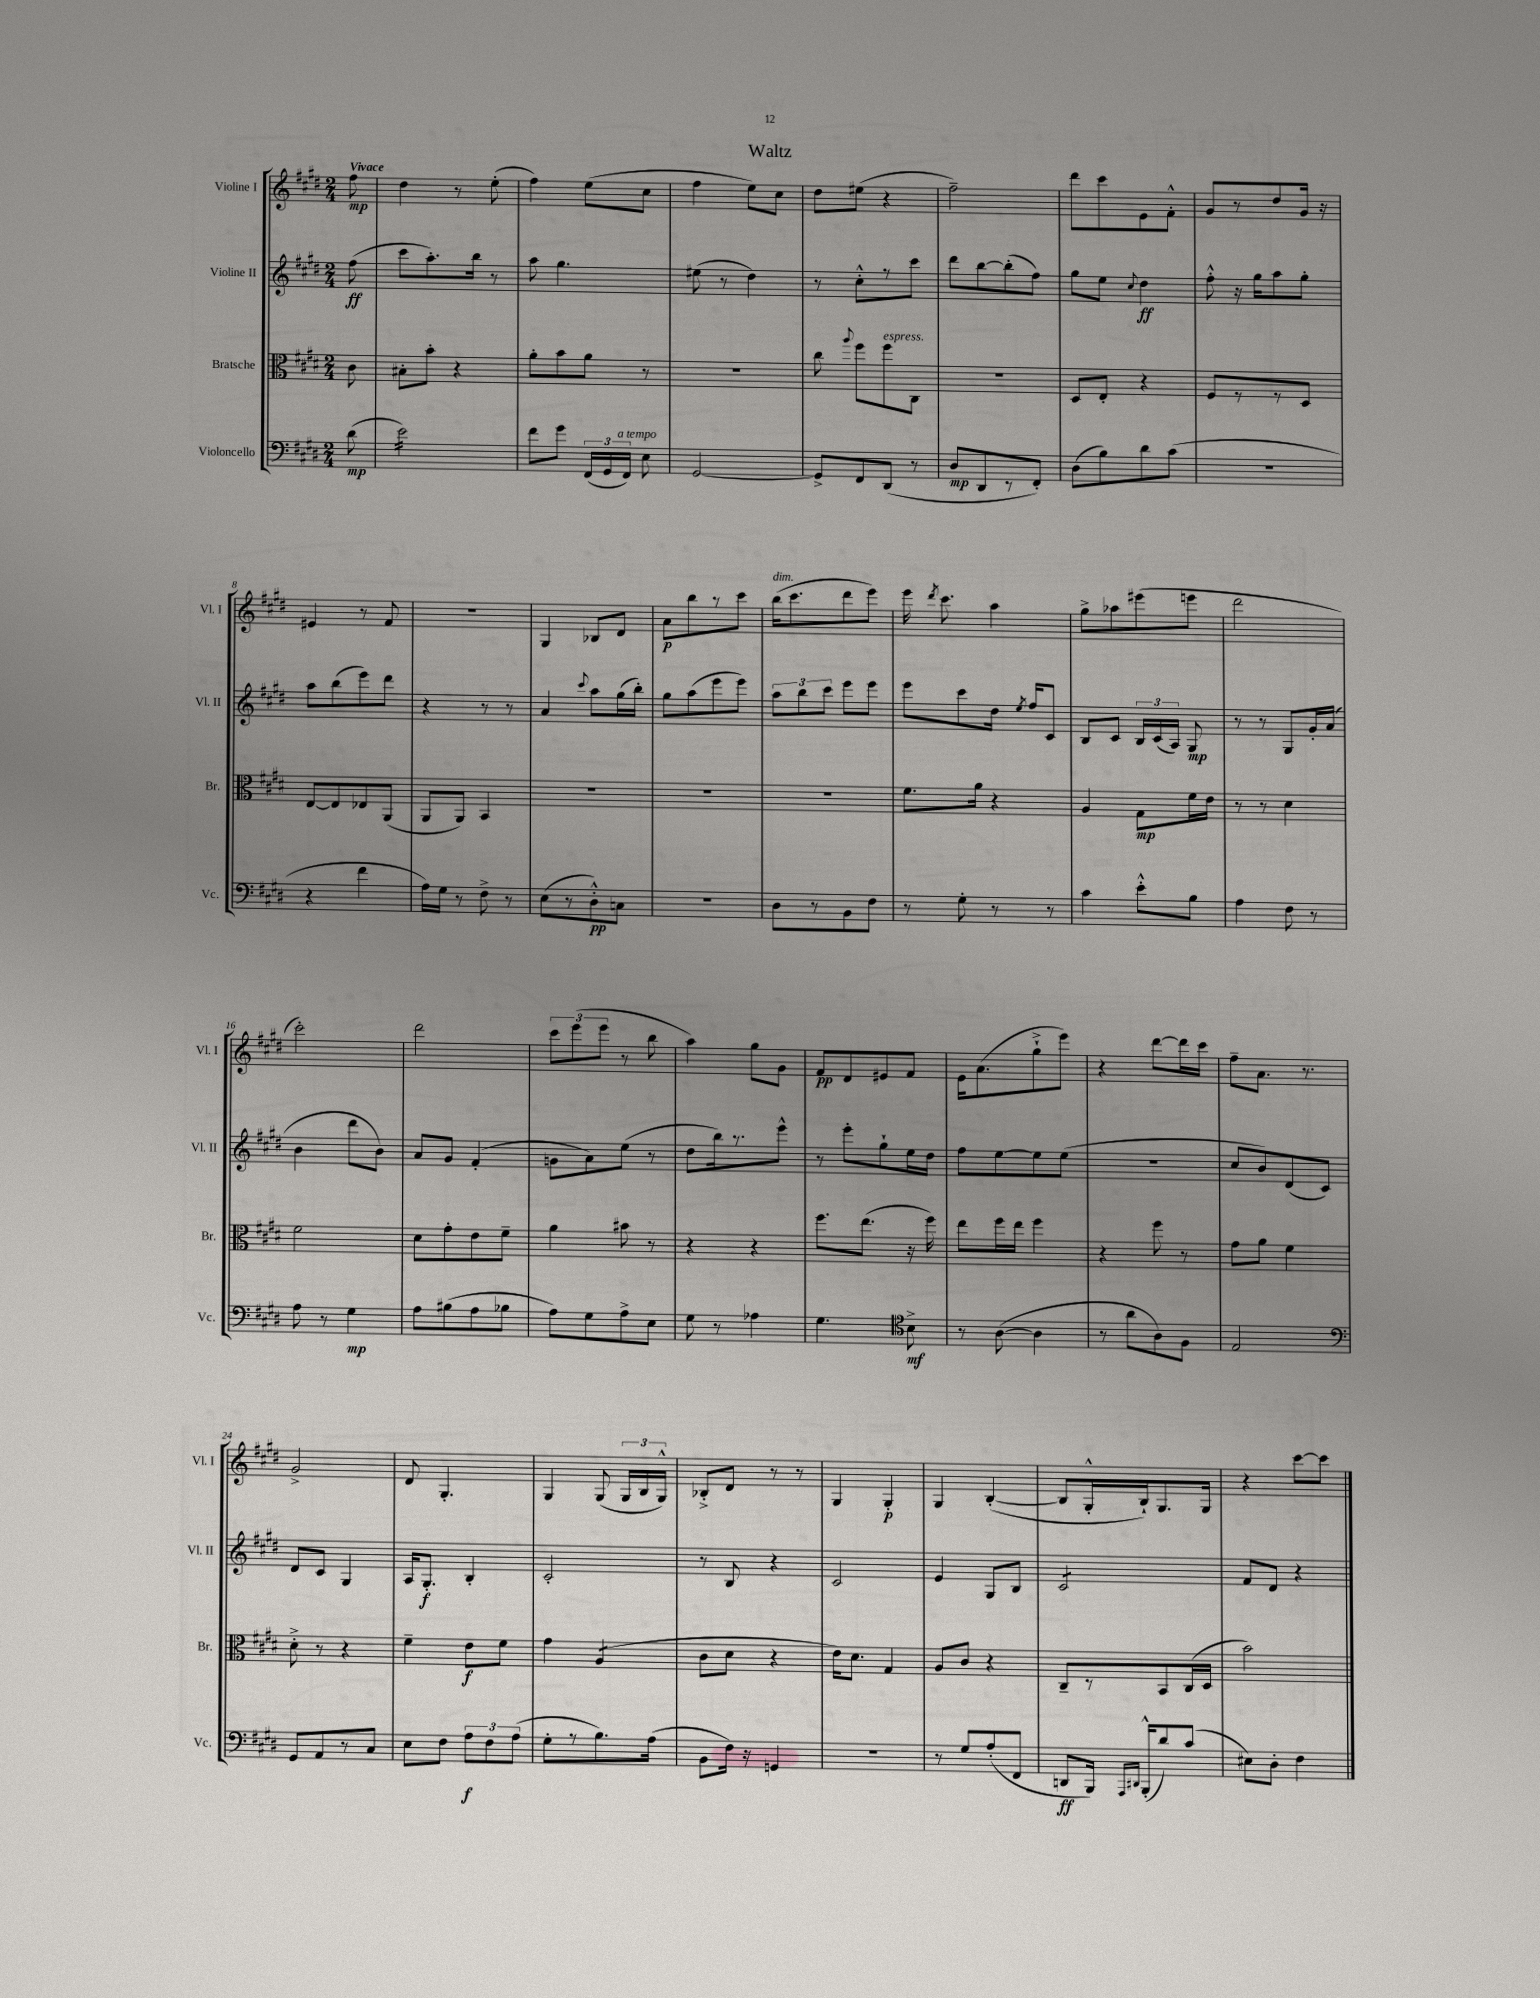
\header { title = "Waltz" }
<<
\new StaffGroup <<
\new Staff = "s0" \with { instrumentName = "Violine I" shortInstrumentName = "Vl. I" } {
    \clef treble \key e \major \numericTimeSignature \time 2/4 \partial 8 \tempo "Vivace"
    \autoBeamOff fis''8\mp |
    dis''4 r8 e''8-.( |
    fis''4) e''8[( cis''8] |
    fis''4 e''8[) cis''8] |
    dis''8[ eis''8]( r4 |
    fis''2--) |
    dis'''8[ cis'''8 e'8 fis'8]-.-^ |
    gis'8[ r8 dis''8 gis'16] r16 |
    eis'4 r8 fis'8 |
    R2 |
    gis4 bes8[ dis'8] |
    a'8[\p b''8 r8 cis'''8] |
    b''16[^\markup { \italic "dim." }( cis'''8. dis'''8 e'''8]) |
    e'''16 \acciaccatura { dis'''8 } cis'''8. a''4 |
    gis''8[-> aes''8 eis'''8( e'''8] |
    dis'''2 |
    cis'''2-.) |
    dis'''2 |
    \tuplet 3/2 { cis'''8[ e'''8( e'''8] } r8 b''8 |
    a''4) gis''8[ gis'8] |
    fis'8[\pp dis'8 eis'8 fis'8] |
    e'16[ a'8.( gis''8-!-> e'''8]) |
    r4 dis'''8[~ dis'''16 cis'''16] |
    fis''8[-- a'8.] r8. |
    gis'2-> |
    dis'8 gis4.-. |
    gis4 gis8( \tuplet 3/2 { gis16[ b16 gis16]-^) } |
    bes8[-.-> dis'8] r8 r8 |
    gis4 gis4-.\p |
    gis4 b4~-.( |
    b8[ gis16-.-^ b16-!) gis8. gis16] |
    r4 cis'''8[~ cis'''8] \bar "|." |
}
\new Staff = "s1" \with { instrumentName = "Violine II" shortInstrumentName = "Vl. II" } {
    \clef treble \key e \major \numericTimeSignature \time 2/4 \partial 8
    \autoBeamOff fis''8\ff( |
    cis'''8[ a''8.-.) b''16] r8 |
    a''8 gis''4. |
    eis''8( r8 dis''4) |
    r8 cis''8[-.-^ r8 cis'''8] |
    dis'''8[ b''8~ b''8-.( fis''8]) |
    gis''8[ e''8] \appoggiatura { cis''8 } dis''4\ff |
    fis''8-.-^ r16 gis''16[ a''8 gis''8]-. |
    a''8[ b''8( e'''8) dis'''8] |
    r4 r8 r8 |
    a'4 \appoggiatura { cis'''8 } a''8[ gis''16( b''16]-.) |
    gis''8[ a''8( e'''8 e'''8]) |
    \tuplet 3/2 { a''8[ b''8 cis'''8] } e'''8[ e'''8] |
    e'''8[ cis'''8 dis''16] \acciaccatura { e''8 } fis''16[ cis'8] |
    b8[ cis'8] \tuplet 3/2 { b16[ cis'16( a16]) } gis8\mp |
    r8 r8 gis8[ gis'16-. a'16]( |
    b'4 dis'''8[ b'8]) |
    a'8[ gis'8] fis'4-.( |
    g'8[ a'8) e''8]( r8 |
    dis''8[ b''16) r8. e'''8]-^ |
    r8 e'''8[-. gis''8-! e''16 dis''16] |
    fis''8[ e''8~ e''8 e''8]( |
    R2 |
    cis''8[ b'8) dis'8( cis'8]) |
    dis'8[ cis'8] gis4 |
    a16[ gis8.]-.\f b4-. |
    cis'2-. |
    r8 b8 r4 |
    cis'2 |
    e'4 gis8[ b8] |
    cis'2:8 |
    fis'8[ dis'8] r4 \bar "|." |
}
\new Staff = "s2" \with { instrumentName = "Bratsche" shortInstrumentName = "Br." } {
    \clef alto \key e \major \numericTimeSignature \time 2/4 \partial 8
    \autoBeamOff cis'8 |
    bis8[-. b'8]-. r4 |
    a'8[-. b'8 a'8] r8 |
    r2 |
    cis''8 \appoggiatura { a''8 } fis''8[ fis''8^\markup { \italic "espress." } cis8] |
    R2 |
    dis8[ e8]-. r4 |
    fis8[ r8 r8 dis8] |
    e8[~ e8 ees8 a,8]( |
    a,8[ a,8]) b,4 |
    R2 |
    R2 |
    R2 |
    fis'8.[ a'16] r4 |
    a4 gis8[\mp fis'16 e'16] |
    r8 r8 dis'4 |
    fis'2 |
    dis'8[ gis'8-. e'8 fis'8]-- |
    a'4 bis'8 r8 |
    r4 r4 |
    fis''8.[ e''8.]( r16 fis''16) |
    e''8[ fis''16 e''16] fis''4 |
    r4 fis''8 r8 |
    gis'8[ a'8] fis'4 |
    dis'8-.-> r8 r4 |
    fis'4-- e'8[\f fis'8] |
    gis'4 a4:8( |
    cis'8[ dis'8] r4 |
    e'16[) dis'8.] gis4 |
    a8[ cis'8] r4 |
    cis8[-- r8 b,8 cis16( dis16] |
    b'2) \bar "|." |
}
\new Staff = "s3" \with { instrumentName = "Violoncello" shortInstrumentName = "Vc." } {
    \clef bass \key e \major \numericTimeSignature \time 2/4 \partial 8
    \autoBeamOff dis'8\mp( |
    e'2:16) |
    fis'8[ gis'8] \tuplet 3/2 { fis,16[( gis,16 fis,16]^\markup { \italic "a tempo" }) } e8 |
    gis,2~ |
    gis,8[-> fis,8 dis,8]( r8 |
    dis8[\mp dis,8 r8 fis,8]-.) |
    dis8[( b8) dis'8 cis'8]( |
    R2 |
    r4 fis'4 |
    a16[) gis16] r8 fis8-> r8 |
    e8[( r8 dis8-.-^\pp) c8] |
    R2 |
    dis8[ r8 b,8 fis8] |
    r8 gis8-. r8 r8 |
    cis'4 e'8[-.-^ b8] |
    a4 fis8 r8 |
    a8 r8 gis4\mp |
    a8[ bis8( a8 bes8] |
    a8[) gis8 a8-> e8] |
    gis8 r8 aes4 |
    gis4. \clef tenor b8->\mf |
    r8 a8~( a4 |
    r8 a'8[ a8) fis8] |
    e2 |
    \clef bass gis,8[ a,8 r8 cis8] |
    e8[ fis8] \tuplet 3/2 { a8[\f fis8 a8]( } |
    gis8[-. r8 b8.) a16]( |
    b,8[ fis16]) r16 g,4 |
    r2 |
    r8 gis8[ a8-.( fis,8] |
    d,8[\ff b,,16]) \grace { a,,16[ dis,16] } b,,16[-.-^( dis'8) cis'8]( |
    eis8[) dis8]-. fis4 \bar "|." |
}
>>
>>
